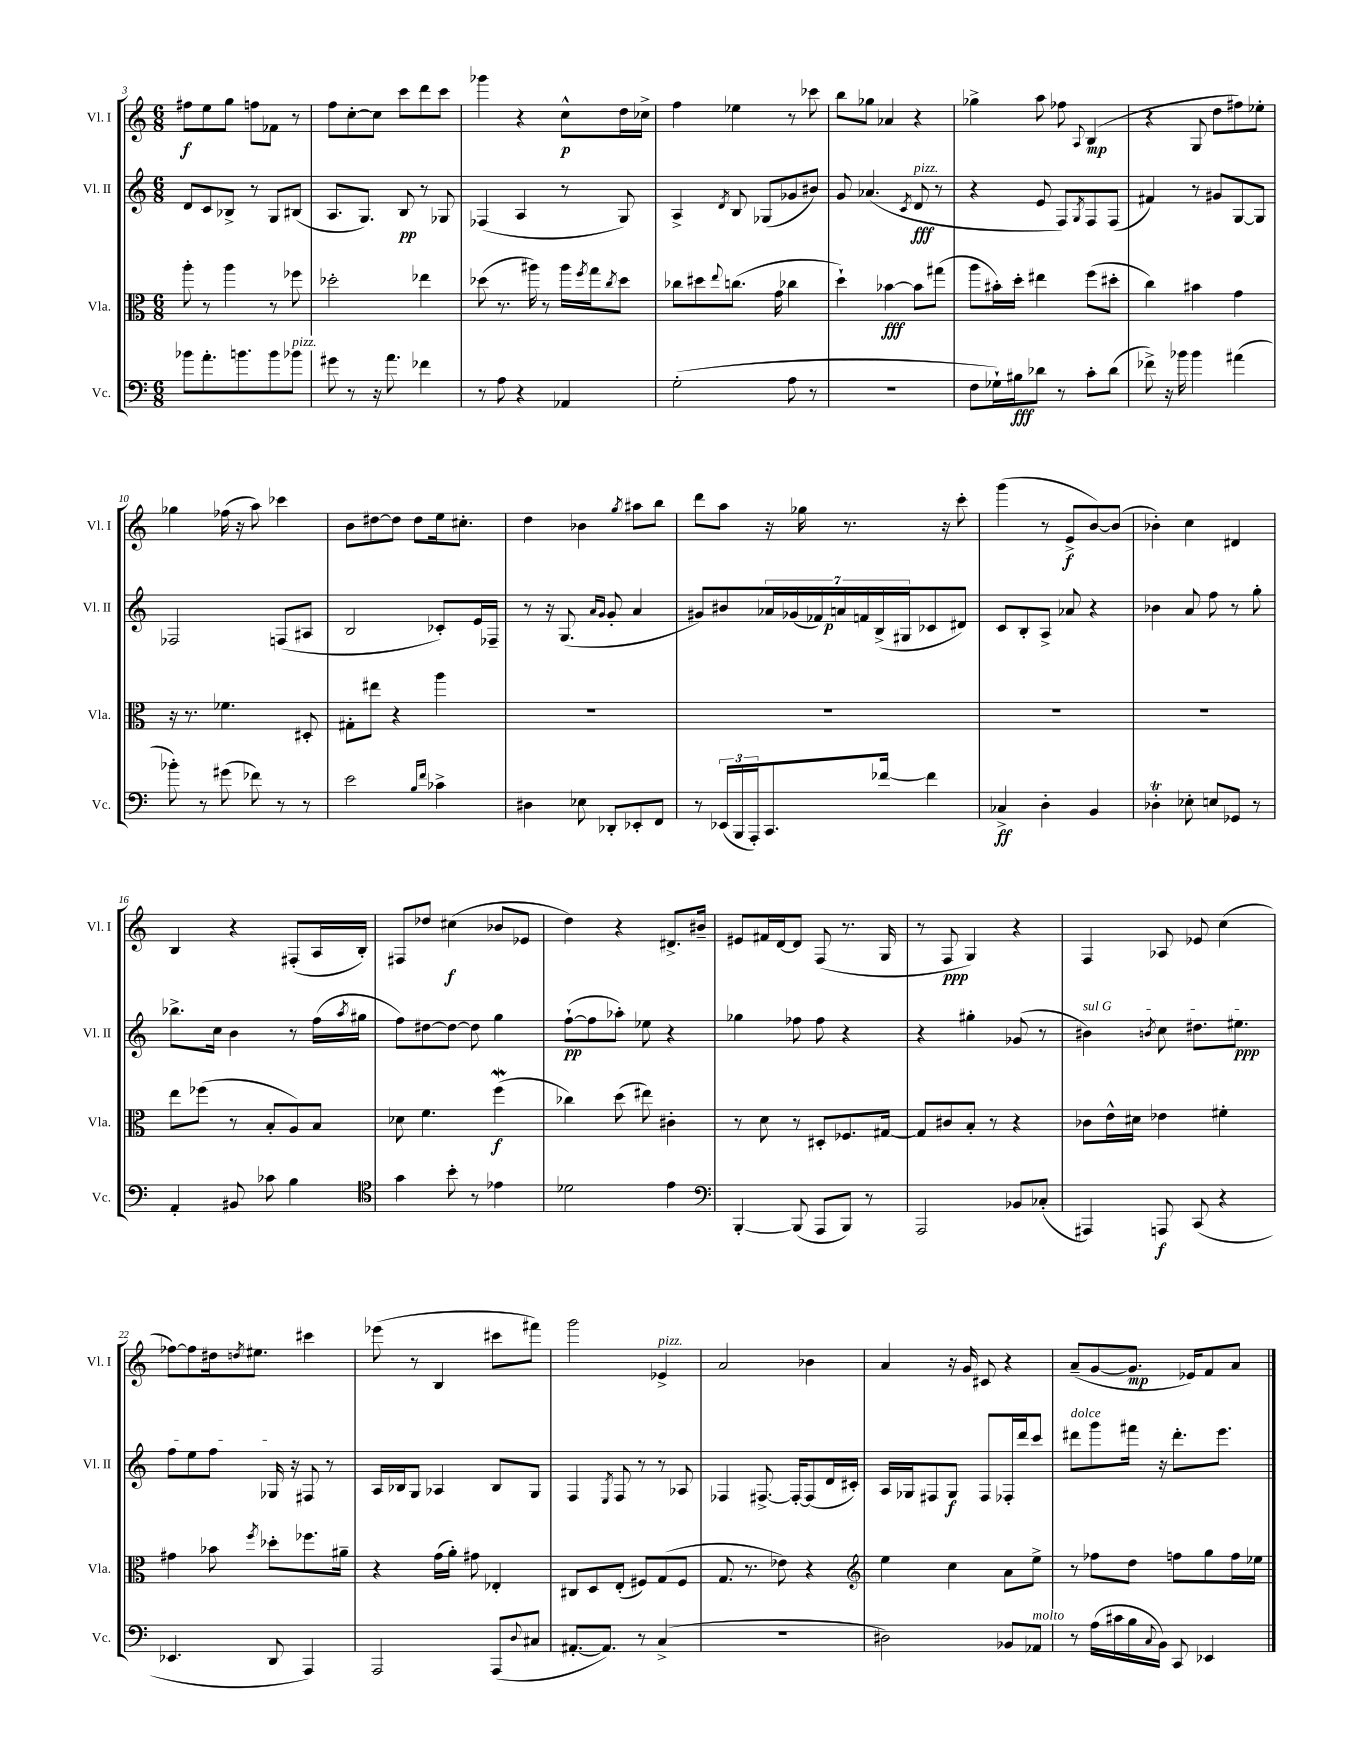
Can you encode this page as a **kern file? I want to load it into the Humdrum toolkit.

**kern	**dynam	**kern	**dynam	**kern	**dynam	**kern	**dynam
*part4	*part4	*part3	*part3	*part2	*part2	*part1	*part1
*staff4	*staff4	*staff3	*staff3	*staff2	*staff2	*staff1	*staff1
*I"Vc.	*	*I"Vla.	*	*I"Vl. II	*	*I"Vl. I	*
*I'Vc.	*	*I'Vla.	*	*I'Vl. II	*	*I'Vl. I	*
*clefF4	*	*clefC3	*	*clefG2	*	*clefG2	*
*k[]	*	*k[]	*	*k[]	*	*k[]	*
*M6/8	*	*M6/8	*	*M6/8	*	*M6/8	*
=3	=3	=3	=3	=3	=3	=3	=3
8b-X\L	.	8aa'\	.	8d/L	.	8ff#X\L	f
8.a'\	.	8r	.	8c/	.	8ee\	.
.	.	4aa\	.	8B-X^/J	.	8gg\J	.
8.bn\	.	.	.	.	.	.	.
.	.	.	.	8r	.	8ffn\L	.
8b\	.	8r	.	8G/L	.	8f-X\J	.
!LO:TX:a:i:t=pizz.	!	!	!	!	!	!	!
8b-X\J	.	8ff-X\	.	(8B#X/J	.	8r	.
=4	=4	=4	=4	=4	=4	=4	=4
8g#X\	.	2dd-X'\	.	8.A/L	.	8ff\L	.
8r	.	.	.	.	.	[8cc'\	.
.	.	.	.	8.G/J)	.	.	.
16r	.	.	.	.	.	8cc\J]	.
8.a\	.	.	.	.	.	.	.
.	.	.	.	8B/	pp	8ccc\L	.
4f-X\	.	4ee-X\	.	8r	.	8ddd\	.
.	.	.	.	8G-X/	.	8ccc\J	.
=5	=5	=5	=5	=5	=5	=5	=5
8r	.	(8dd-X\	.	(4F-X/	.	4ggg-X\	.
8A\	.	8.r	.	.	.	.	.
4r	.	.	.	4A/	.	4r	.
.	.	16aa#X\)	.	.	.	.	.
.	.	8r	.	.	.	.	.
4AA-X/	.	16aa#\LL	.	8r	.	8cc^^\L	p
.	.	8qff/	.	.	.	.	.
.	.	16gg\J	.	.	.	.	.
.	.	8qcc/	.	.	.	.	.
.	.	8dd-\J	.	8G/)	.	16dd\L	.
.	.	.	.	.	.	16cc-X^\JJ	.
=6	=6	=6	=6	=6	=6	=6	=6
(2G'\	.	8cc-X\L	.	4A^/	.	4ff\	.
.	.	8dd#X\	.	.	.	.	.
.	.	8qqee/	.	8qd/	.	.	.
.	.	(8.ccn\J	.	8B/	.	4ee-X\	.
.	.	.	.	(8G-X/L	.	.	.
.	.	16g\	.	.	.	.	.
8A\	.	4cc-X\	.	8g-X/	.	8r	.
8r	.	.	.	8b#X/J)	.	8ccc-X\	.
=7	=7	=7	=7	=7	=7	=7	=7
2.r	.	4dd`\)	.	8g/	.	8bb\L	.
.	.	.	.	(4.a-X/	.	8gg-X\J	.
.	.	[4b-X\	fff	.	.	4a-X/	.
.	.	.	.	8qc/	.	.	.
!	!	!	!	!LO:TX:a:i:t=pizz.	!	!	!
.	.	8b-\L]	.	8d/	fff	4r	.
.	.	(8gg#X\J	.	8r	.	.	.
=8	=8	=8	=8	=8	=8	=8	=8
8F\L	.	8aa\L	.	4r	.	4gg-X^\	.
16G-X`\L)	.	16b#X'\L)	.	.	.	.	.
16B#X\J	fff	16dd'\JJ	.	.	.	.	.
8d-X\J	.	4ee#X\	.	8e/	.	8aa\	.
8r	.	.	.	8F/L)	.	8ff-X\	.
.	.	.	.	8qG/	.	8qqA/	.
8c'\L	.	(8ff\L	.	8F/	.	(4B/	mp
(8d-\J	.	8dd#X'\J	.	(8F/J	.	.	.
=9	=9	=9	=9	=9	=9	=9	=9
8f-X^\)	.	4cc\)	.	4f#X/)	.	4r	.
16r	.	.	.	.	.	.	.
16b-X\	.	.	.	.	.	.	.
4b-\	.	4b#X\	.	8r	.	8G/	.
.	.	.	.	8g#X/L	.	8dd\L	.
(4a#X\	.	4g\	.	[8G/	.	8ff#X\)	.
.	.	.	.	8G/J]	.	8ee-X'\J	.
!!LO:LB:g=z
=10	=10	=10	=10	=10	=10	=10	=10
8b-X'\)	.	16r	.	2F-X/	.	4gg-X\	.
.	.	8.r	.	.	.	.	.
8r	.	.	.	.	.	.	.
(8g#X\	.	4.f-X\	.	.	.	(16ff-X\	.
.	.	.	.	.	.	16r	.
8f-X\)	.	.	.	.	.	8aa\)	.
8r	.	.	.	(8Fn/L	.	4ccc-X\	.
8r	.	8D#X'/	.	8A#X/J	.	.	.
=11	=11	=11	=11	=11	=11	=11	=11
2e\	.	8G#X'\L	.	2B/	.	8b\L	.
.	.	8ee#X\J	.	.	.	[8dd#X\	.
.	.	4r	.	.	.	8dd#\J]	.
.	.	.	.	.	.	8dd#\L	.
16qqB/LL	.	.	.	.	.	.	.
16qqf/JJ	.	.	.	.	.	.	.
4c-X^\	.	4aa\	.	8c-X'/L)	.	16ee\k	.
.	.	.	.	.	.	8.cc#X'\J	.
.	.	.	.	16e/L	.	.	.
.	.	.	.	16F-X~/JJ	.	.	.
=12	=12	=12	=12	=12	=12	=12	=12
4D#X\	.	2.r	.	8r	.	4dd\	.
.	.	.	.	16r	.	.	.
.	.	.	.	(8.G/	.	.	.
8E-X\	.	.	.	.	.	4b-X\	.
.	.	.	.	16qqa/LL	.	.	.
.	.	.	.	16qqg/JJ	.	.	.
8DD-X'/L	.	.	.	8g'/	.	.	.
.	.	.	.	.	.	8qgg/	.
8EE-X'/	.	.	.	4a/	.	8aa#X\L	.
8FF/J	.	.	.	.	.	8bb\J	.
=13	=13	=13	=13	=13	=13	=13	=13
8r	.	2.r	.	8g#X/L)	.	8ddd\L	.
(24EE-X/LL	.	.	.	8b#X/	.	8aa\J	.
24BBB/	.	.	.	.	.	.	.
24AAA'/J)	.	.	.	.	.	.	.
8.CC/	.	.	.	28a-X/L	.	16r	.
.	.	.	.	(28g-X/	.	.	.
.	.	.	.	.	.	16gg-X\	.
.	.	.	.	28f-X/)	.	.	.
.	.	.	.	28an/	p	.	.
.	.	.	.	.	.	8.r	.
.	.	.	.	28fn/	.	.	.
.	.	.	.	(28B^/	.	.	.
[16f-X/Jk	.	.	.	.	.	.	.
.	.	.	.	28G#X/J	.	.	.
4f-\]	.	.	.	8c-X/	.	.	.
.	.	.	.	.	.	16r	.
.	.	.	.	8d#X/J)	.	8ccc'\	.
=14	=14	=14	=14	=14	=14	=14	=14
4C-X^/	ff	2.r	.	8c/L	.	(4ggg\	.
.	.	.	.	8B'/	.	.	.
4D'\	.	.	.	8A^/J	.	8r	.
.	.	.	.	8a-X/	.	8e^/L	f
4BB/	.	.	.	4r	.	[8b/)	.
.	.	.	.	.	.	(8b/J]	.
=15	=15	=15	=15	=15	=15	=15	=15
4D-XT'\	.	2.r	.	4b-X\	.	4b-X'\)	.
8E-X'\	.	.	.	8a/	.	4cc\	.
8En/L	.	.	.	8ff\	.	.	.
8GG-X/J	.	.	.	8r	.	4d#X/	.
8r	.	.	.	8gg'\	.	.	.
!!LO:LB:g=z
=16	=16	=16	=16	=16	=16	=16	=16
4AA'/	.	8ee\L	.	8.bb-X^\L	.	4B/	.
.	.	(8ff-X\J	.	.	.	.	.
.	.	.	.	16cc\Jk	.	.	.
8BB#X/	.	8r	.	4b\	.	4r	.
8c-X\	.	8B'/L	.	.	.	.	.
4B\	.	8A/)	.	8r	.	(8F#X'/L	.
.	.	8B/J	.	(16ff\LL	.	16A/L	.
.	.	.	.	8qaa/	.	.	.
.	.	.	.	16gg#X\JJ	.	16B'/JJ)	.
=17	=17	=17	=17	=17	=17	=17	=17
*clefC4	*	*	*	*	*	*	*
4g\	.	8d-X\	.	8ff\L)	.	8F#X/L	.
.	.	4.f\	.	[8dd#X\	.	8dd-X/J	.
8b'\	.	.	.	8dd#\J_	.	(4cc#X\	f
8r	.	.	.	8dd#\]	.	.	.
4e-X\	.	(4ffw\	f	4gg\	.	8b-X/L	.
.	.	.	.	.	.	8e-X/J	.
=18	=18	=18	=18	=18	=18	=18	=18
2d-X\	.	4cc-X\)	.	([8ff`\L	pp	4dd\)	.
.	.	.	.	8ff\]	.	.	.
.	.	(8dd\	.	8aa-X'\J)	.	4r	.
.	.	8ee#X\)	.	8ee-X\	.	.	.
4e\	.	4c#X'\	.	4r	.	8.d#X^/L	.
.	.	.	.	.	.	16b#X~/Jk	.
=19	=19	=19	=19	=19	=19	=19	=19
*clefF4	*	*	*	*	*	*	*
[4BBB'/	.	8r	.	4gg-X\	.	8e#X/L	.
.	.	8d\	.	.	.	16f#X/L	.
.	.	.	.	.	.	[16d/J	.
(8BBB/]	.	8r	.	8ff-X\	.	8d/J]	.
8AAA/L	.	8D#X'/L	.	8ff-\	.	(8F/	.
8BBB/J)	.	8.F-X/	.	4r	.	8.r	.
8r	.	.	.	.	.	.	.
.	.	[16G#X/Jk	.	.	.	16G/	.
=20	=20	=20	=20	=20	=20	=20	=20
2AAA/	.	8G#/L]	.	4r	.	8r	.
.	.	8c#X/	.	.	.	8F/	ppp
.	.	8B'/J	.	4gg#X'\	.	4G/)	.
.	.	8r	.	.	.	.	.
8BB-X/L	.	4r	.	(8g-X/	.	4r	.
(8C-X'/J	.	.	.	8r	.	.	.
=21	=21	=21	=21	=21	=21	=21	=21
!	!	!	!	!LO:TX:a:i:t=sul G	!	!	!
4AAA#X/)	.	8c-X\L	.	4b#X\)	.	4F/	.
.	.	16e^^\L	.	.	.	.	.
.	.	16d#X\JJ	.	.	.	.	.
.	.	.	.	8qbn/	.	.	.
8AAAn/	f	4e-X\	.	8cc\	.	8A-X/	.
(8CC/	.	.	.	8.dd#X\L	.	8e-X/	.
4r	.	4f#X'\	.	.	.	(4cc\	.
.	.	.	.	8.ee#X\J	ppp	.	.
!!LO:LB:g=z
=22	=22	=22	=22	=22	=22	=22	=22
4.EE-X/	.	4g#X\	.	8ff\L	.	[8ff-X\L)	.
.	.	.	.	8ee\	.	8ff-\]	.
.	.	8b-X\	.	8ff\J	.	16dd#X\k	.
.	.	.	.	.	.	8qddn/	.
.	.	.	.	.	.	8.ee#X\J	.
.	.	8qff/	.	.	.	.	.
8DD/	.	8dd-X'\L	.	16G-X/	.	.	.
.	.	.	.	16r	.	.	.
4AAA/)	.	8.ff-X\	.	8F#X/	.	4ccc#X\	.
.	.	.	.	8r	.	.	.
.	.	16a#X~\Jk	.	.	.	.	.
=23	=23	=23	=23	=23	=23	=23	=23
2AAA/	.	4r	.	16A/LL	.	(8eee-X\	.
.	.	.	.	16B-X/J	.	.	.
.	.	.	.	8G/J	.	8r	.
.	.	(16g\LL	.	4A-X/	.	4B/	.
.	.	16a'\JJ)	.	.	.	.	.
.	.	8g#X\	.	.	.	.	.
(8AAA/L	.	4E-X'/	.	8B-/L	.	8ccc#X\L	.
8qqD/	.	.	.	.	.	.	.
8C#X/J	.	.	.	8G/J	.	8fff#X\J)	.
=24	=24	=24	=24	=24	=24	=24	=24
[8.AA#X'/L	.	8C#X/L	.	4F/	.	2ggg\	.
.	.	8D/	.	.	.	.	.
8.AA#/J])	.	.	.	.	.	.	.
.	.	.	.	8qE/	.	.	.
.	.	(8E'/J	.	8F/	.	.	.
8r	.	8F#X/L)	.	8r	.	.	.
!	!	!	!	!	!	!LO:TX:a:i:t=pizz.	!
(4C^/	.	(8G/	.	8r	.	4e-X^/	.
.	.	8F#/J	.	8A-X/	.	.	.
=25	=25	=25	=25	=25	=25	=25	=25
2.r	.	8.G/	.	4F-X/	.	2a/	.
.	.	8.r	.	.	.	.	.
.	.	.	.	[8.F#X^/	.	.	.
.	.	8e-X\)	.	.	.	.	.
.	.	.	.	16F#'/KL_	.	.	.
.	.	4r	.	(8F#/]	.	4b-X\	.
.	.	.	.	16d/L	.	.	.
.	.	.	.	16c#X'/JJ)	.	.	.
=26	=26	=26	=26	=26	=26	=26	=26
*	*	*clefG2	*	*	*	*	*
2D#X\)	.	4ee\	.	16A/LL	.	4a/	.
.	.	.	.	16G-X/J	.	.	.
.	.	.	.	8F#X/	.	.	.
.	.	4cc\	.	8G-/J	f	16r	.
.	.	.	.	.	.	16g/	.
.	.	.	.	8F#/L	.	8c#X/	.
8BB-X/L	.	8a\L	.	16F-X'/L	.	4r	.
.	.	.	.	16ddd/J	.	.	.
!LO:TX:a:i:t=molto	!	!	!	!	!	!	!
8AA-X/J	.	8ee^\J	.	8ccc/J	.	.	.
=27	=27	=27	=27	=27	=27	=27	=27
!	!	!	!	!LO:TX:a:i:t=dolce	!	!	!
8r	.	8r	.	8ddd#X\L	.	(8a~/L	.
(16A\LL	.	8ff-X\L	.	8ggg\	.	[8g/	.
16c#X\	.	.	.	.	.	.	.
16B\	.	8dd\J	.	16fff#X\Jk	.	8.g/J]	mp
8qqC/	.	.	.	.	.	.	.
16BB\JJ)	.	.	.	16r	.	.	.
8CC/	.	8ffn\L	.	8.ddd#'\L	.	.	.
.	.	.	.	.	.	16e-X/KL)	.
4EE-X/	.	8gg\	.	.	.	8f/	.
.	.	.	.	8.eee\J	.	.	.
.	.	16ff\L	.	.	.	8a/J	.
.	.	16ee-X\JJ	.	.	.	.	.
==	==	==	==	==	==	==	==
*-	*-	*-	*-	*-	*-	*-	*-
